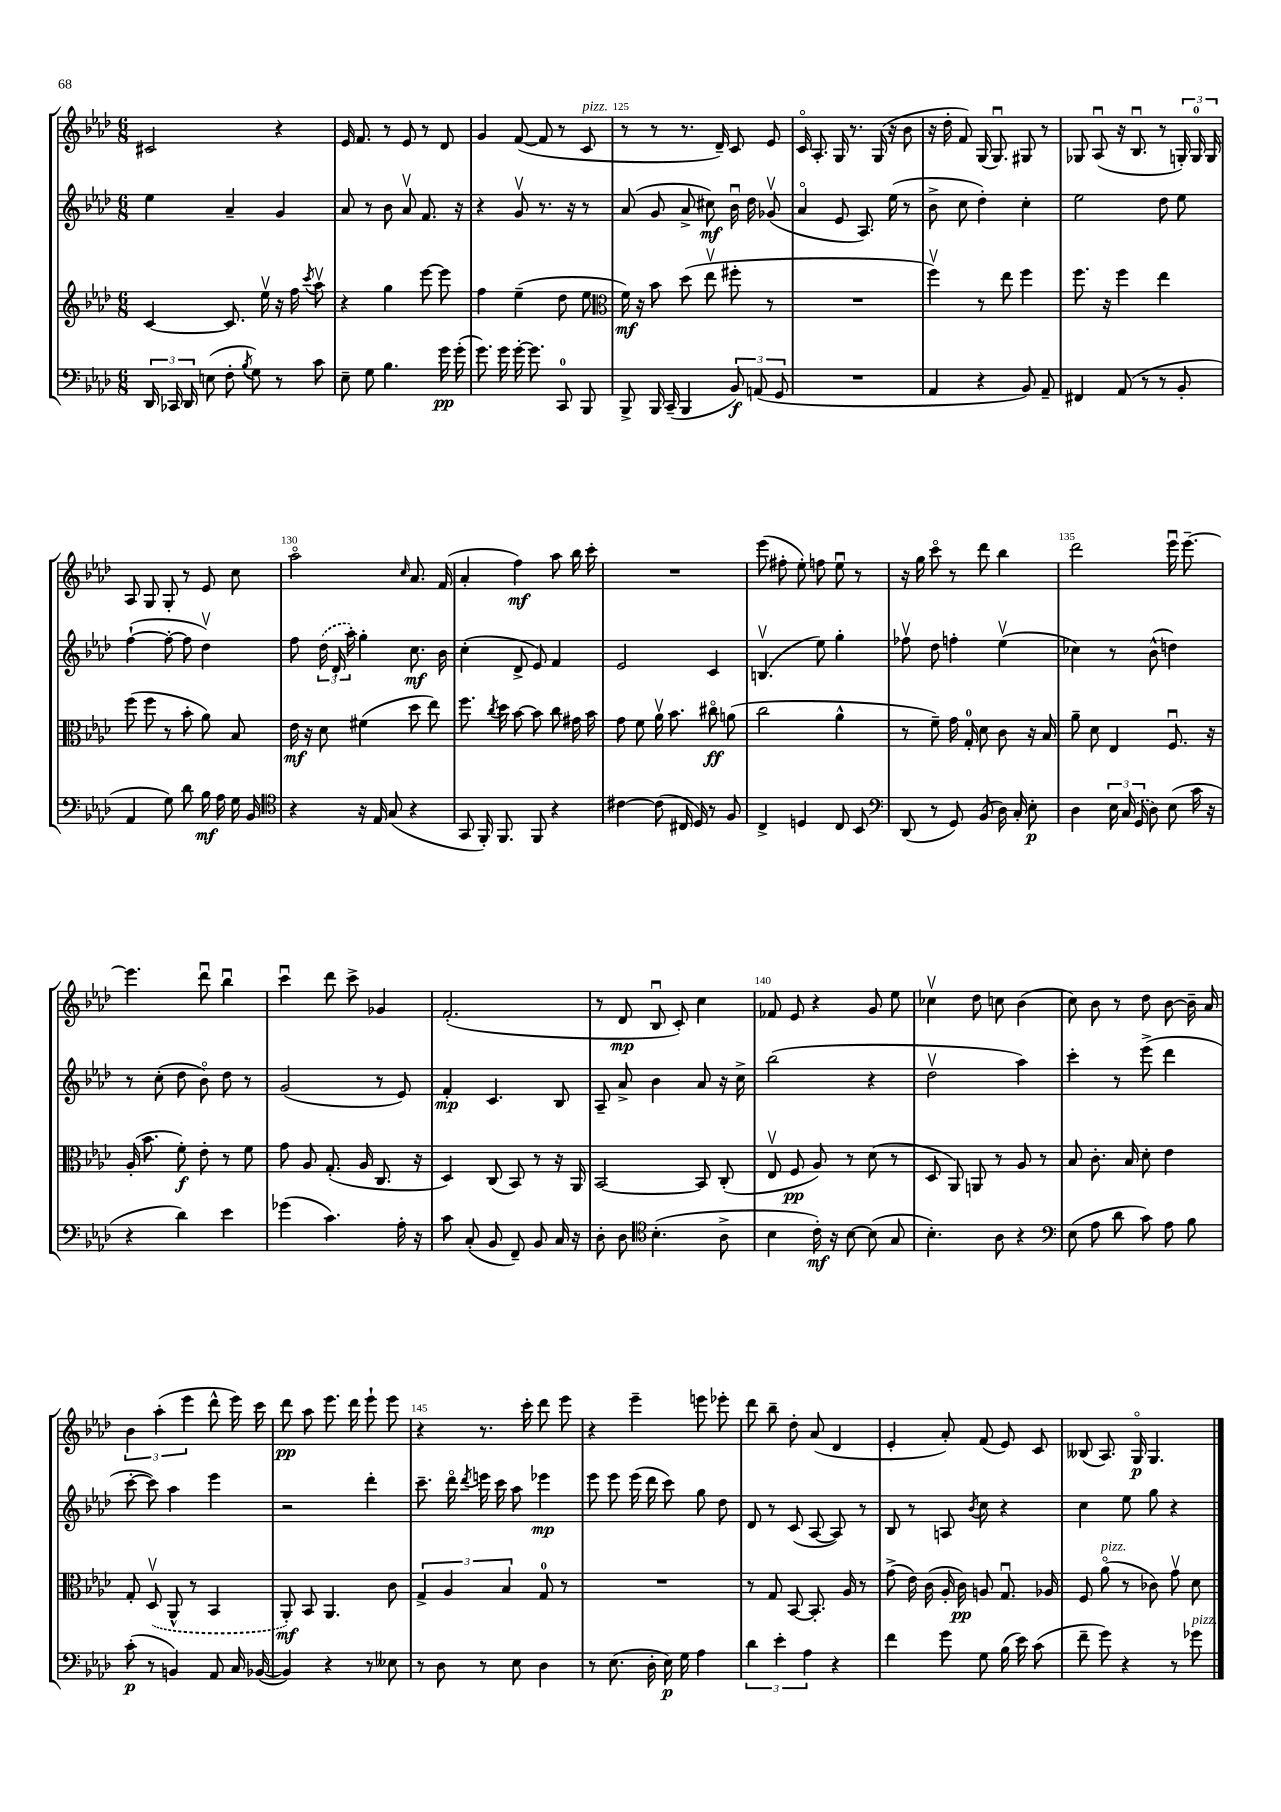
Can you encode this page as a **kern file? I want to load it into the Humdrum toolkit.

**kern	**kern	**kern	**kern
*staff4	*staff3	*staff2	*staff1
*clefF4	*clefG2	*clefG2	*clefG2
*k[b-e-a-d-]	*k[b-e-a-d-]	*k[b-e-a-d-]	*k[b-e-a-d-]
*M6/8	*M6/8	*M6/8	*M6/8
24DD-	[4c	4ee-	2c#
24CC-	.	.	.
24DD-	.	.	.
(8E	.	.	.
8F'	8.c]	4a-~	.
8qB-	.	.	.
8G)	.	.	.
.	16ee-v	.	.
8r	16r	4g	4r
.	16ff	.	.
.	8qccc	.	.
8c	8aa-v	.	.
=	=	=	=
8E-~	4r	8a-	16e-
.	.	.	8.f
8G	.	8r	.
4.B-	4gg	8b-	8r
.	.	8a-v	8e-
.	[8eee-	8.f	8r
16g	8eee-]	.	8d-
(16g'	.	16r	.
=	=	=	=
8.g)	4ff	4r	4g
16g	.	.	.
[16g'	(4ee-~	8gv	([8f
8.g]	.	.	.
.	.	8.r	8f]
8CC	8dd-	.	8r
.	.	16r	.
8BBB-	8ee-	8r	8c
=	=	=	=
*	*clefC3	*	*
8BBB-^	16f)	(8a-	8r
.	16r	.	.
16BBB-	8b-	8g	8r
(16CC~	.	.	.
4BBB-	(8dd-	8a-^	8.r
.	8ee-v	8cc#)	.
.	.	.	16d-~)
12BB-)	8ff#'	16b-u	8c
.	.	16dd-	.
(12AA	.	.	.
.	8r	(8g-v	8e-
12GG	.	.	.
=	=	=	=
2.r	2.r	4a-o	16co
.	.	.	8.A-'
.	.	8e-	16G
.	.	.	8.r
.	.	8.A-)	.
.	.	.	(16G
.	.	(16ee-	16r
.	.	8r	8b-
=	=	=	=
4AA-	4ffv)	8b-^	16r
.	.	.	16dd-'
.	.	8cc	8f)
4r	8r	4dd-')	(16G
.	.	.	8.Gu)
.	8ee-	.	.
8BB-)	4ff	4cc'	8G#
8AA-~	.	.	8r
=	=	=	=
4FF#	8.ff	2ee-	8G-
.	.	.	(8A-u
.	16r	.	.
(8AA-	4ff	.	16r
.	.	.	8.B-u
8r	.	.	.
8r	4ee-	8dd-	8r
8BB-'	.	8ee-	24G')
.	.	.	24G
.	.	.	24G
=	=	=	=
4AA-	(8ff	([4ff`	8A-
.	8ff	.	8G
8G)	8r	8ff'_	8G'
8d-	8b-'	8ff]	8r
16B-	8a-)	4dd-v)	8e-
16A-	.	.	.
16G	8B-	.	8cc
16BB-	.	.	.
=	=	=	=
*clefC4	*	*	*
4r	16e-	8ff	2aa-o
.	16r	.	.
.	8d-	(24dd-	.
.	.	24d-'	.
.	.	24aa-')	.
16r	(4f#	4gg'	.
16E-	.	.	.
(8G	.	.	.
.	.	.	16qqcc
4r	8dd-	8.cc	8.a-
.	8ee-)	.	.
.	.	16b-	(16f
=	=	=	=
8GG	8.ff	(4cc'	4a-'
16FF')	.	.	.
.	8qcc	.	.
8.FF	16dd-	.	.
.	[8b-	8d-^	4ff)
8FF	8b-]	8e-)	.
4r	8cc	4f	8aa-
.	16g#	.	16bb-
.	16b-	.	16ccc'
=	=	=	=
[4c#	8g	2e-	2.r
.	8f	.	.
(8c#]	16a-v	.	.
.	8.b-	.	.
16C#	.	.	.
16D-)	.	.	.
8r	8cc#o	4c	.
8F	(8a	.	.
=	=	=	=
4C^	2cc	(4.Bv	(8eee-
.	.	.	8ff#'
4D	.	.	8ee-')
.	.	8ee-)	8ff
8C	4a-^^	4gg'	8ee-u
8BB-	.	.	8r
=	=	=	=
*clefF4	*	*	*
(8DD-	8r	8ff-v	16r
.	.	.	16gg
8r	8f~)	8dd-	8ccco
8GG)	16g	4ff'	8r
.	16G'	.	.
(8BB-	8d-	.	8ddd-
16D-)	8c	(4ee-v	4bb-
16C'	.	.	.
8E-'	16r	.	.
.	16B-	.	.
=	=	=	=
4D-	8a-~	4cc-)	2ddd-
.	8d-	.	.
24E-	4E-	8r	.
(24C	.	.	.
24GG	.	.	.
8D-)	.	(8b-^^	.
(8E-	8.Fu	4dd)	16eee-u
.	.	.	[8.eee-~
16c	.	.	.
16r	16r	.	.
=	=	=	=
4r	(16A-'	8r	4.eee-]
.	8.b-	.	.
.	.	(8cc'	.
4d-)	8f')	8dd-	.
.	8e-'	8b-o)	8ddd-u
4e-	8r	8dd-	4bb-u
.	8f	8r	.
=	=	=	=
(4g-	8g	(2g	4cccu
.	8A-	.	.
4.c)	(8.G'	.	8ddd-
.	.	.	8ccc^
.	16A-	.	.
.	8.C	8r	4g-
16A-'	.	8e-)	.
16r	16r	.	.
=	=	=	=
8c	4D-)	4f'	(2.f'
(8C'	.	.	.
8BB-	(8C	4.c	.
8FF~)	8BB-)	.	.
8BB-	8r	.	.
16C	16r	8B-	.
16r	16AA-	.	.
=	=	=	=
8D-'	[2BB-	8A-~	8r
8D-	.	8a-^	8d-
*clefC4	*	*	*
(4.B-'	.	4b-	8B-u
.	.	.	8c')
.	8BB-]	8a-	4cc
8A-^	(8C'	16r	.
.	.	16cc^	.
=	=	=	=
4B-	8E-v	(2bb-	8f-
.	8F	.	8e-
16c')	8A-)	.	4r
16r	.	.	.
[8B-	8r	.	.
(8B-]	(8d-	4r	8g
8G	8r	.	8ee-
=	=	=	=
4.B-')	8D-	2dd-v	4cc-v
.	8AA-)	.	.
.	8AA	.	8dd-
8A-	8r	.	8cc
4r	8A-	4aa-)	(4b-
.	8r	.	.
=	=	=	=
*clefF4	*	*	*
(8E-	8B-	4ccc'	8cc)
8A-	8.c'	.	8b-
8d-	.	8r	8r
.	16B-	.	.
8c)	8d-'	(8eee-^	8dd-
8A-	4e-	4ddd-	[8b-
8B-	.	.	16b-~]
.	.	.	16a-
=	=	=	=
(8c'	8G'	[8ccc'	6b-
8r	(8D-v	8ccc])	.
.	.	.	(6aa-'
4BB)	8AA-^^	4aa-	.
.	.	.	6eee-
.	8r	.	.
8AA-	4BB-	4eee-	8ddd-^^
16C	.	.	16eee-)
([16BB-	.	.	16ccc
=	=	=	=
4BB-])	8AA-')	2r	8ddd-
.	8BB-	.	8aa-
4r	4.AA-	.	8.eee-
.	.	.	16ddd-
8r	.	4ddd-'	8eee-`
8E--	8c	.	8eee-
=	=	=	=
8r	6G^	8.ccc~	4r
8D-	.	.	.
.	6A-	.	.
.	.	16ddd-o	.
.	.	8qddd-	.
8r	.	16eee	8.r
.	.	16ccc	.
.	6B-	.	.
8E-	.	8aa-	.
.	.	.	16ccc'
4D-	8G	4eee-	8ddd-
.	8r	.	8eee-
=	=	=	=
8r	2.r	8eee-	4r
(8.E-	.	8eee-	.
.	.	(16eee-	4eee-~
16D-'	.	16ddd-	.
16E-)	.	8ccc)	.
16G	.	.	.
4A-	.	8gg	8eee
.	.	8dd-	8eee-'
=	=	=	=
6d-	8r	8d-	8ddd-
.	8G	8r	8bb-~
6e-'	.	.	.
.	[8BB-	(8c	8dd-'
6A-	.	.	.
.	8.BB-']	[8A-	(8a-
4r	.	8A-])	4d-
.	16A-	.	.
.	8r	8r	.
=	=	=	=
4f	(8g^	8B-	4e-'
.	16e-)	8r	.
.	(16c	.	.
8g	16A-'	8A	8a-')
.	16c)	.	.
.	.	8qb-	.
8G	8A	8cc	(8f
(16B-	8.Gu	4r	8e-)
16e-)	.	.	.
(8c	.	.	8c
.	16A-	.	.
=	=	=	=
8f~	8F	4cc	(8B--
8g)	(8a-o	.	8.A-)
4r	8r	8ee-	.
.	.	.	16Go
.	8c-)	8gg	4.G
8r	8gv	4r	.
8g-	8d-	.	.
==	==	==	==
*-	*-	*-	*-
